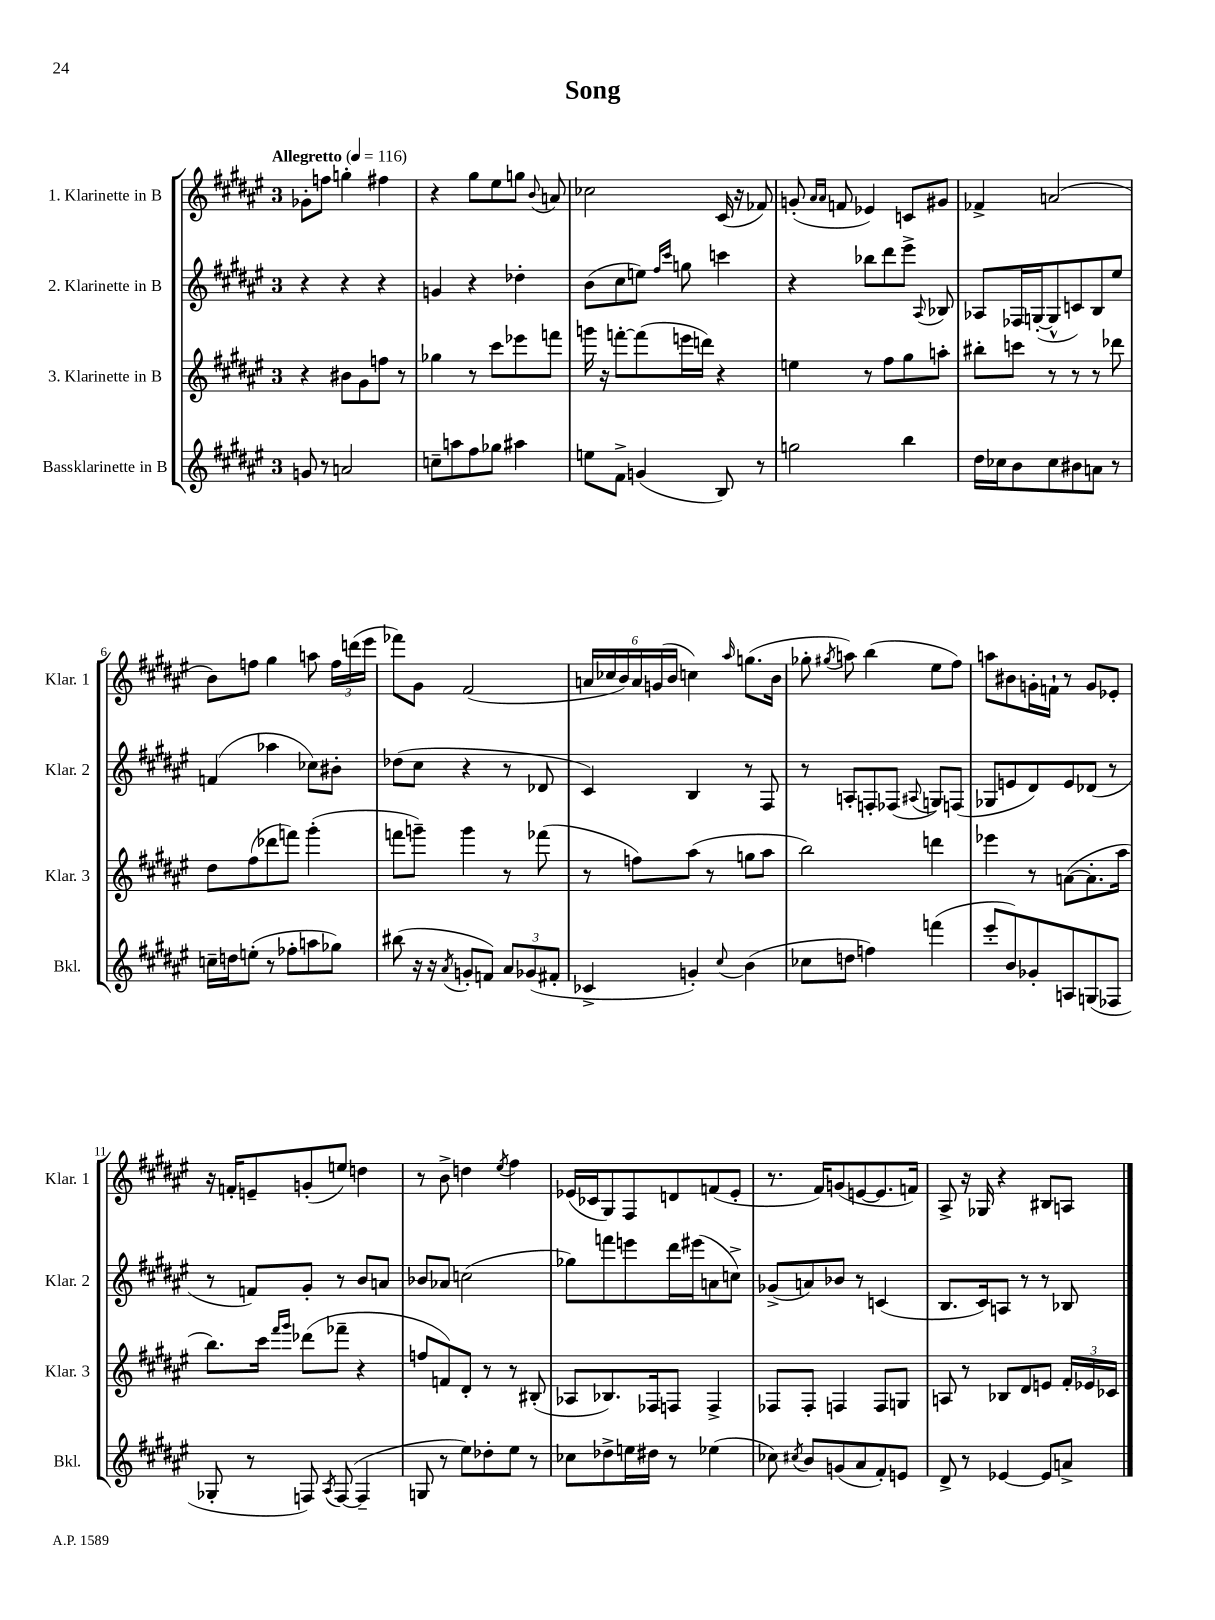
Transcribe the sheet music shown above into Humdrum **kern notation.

**kern	**kern	**kern	**kern
*staff4	*staff3	*staff2	*staff1
*clefG2	*clefG2	*clefG2	*clefG2
*k[f#c#g#d#a#e#]	*k[f#c#g#d#a#e#]	*k[f#c#g#d#a#e#]	*k[f#c#g#d#a#e#]
*M3/4	*M3/4	*M3/4	*M3/4
*MM116	*MM116	*MM116	*MM116
8g	4r	4r	8g-'
8r	.	.	8ff
2a	8b#	4r	4gg'
.	8g#	.	.
.	8ff	4r	4ff#
.	8r	.	.
=	=	=	=
8cc~	4gg-	4g	4r
8aa	.	.	.
8ff#	8r	4r	8gg#
8gg-	8ccc#	.	8ee#
4aa#	8eee-	4dd-'	8gg
.	.	.	8qqb
.	8fff	.	8a
=	=	=	=
8ee	16ggg	(8b	2cc-
.	16r	.	.
8f#^	[8fff'	8cc#	.
(4g	(8fff]	8ee)	.
.	.	16qqff#	.
.	.	16qqccc#	.
.	16eee	8gg	.
.	16ddd)	.	.
8B)	4r	4ccc	(16c#
.	.	.	16r
8r	.	.	8f-)
=	=	=	=
2gg	4ee	4r	(8g'
.	.	.	16qqa#
.	.	.	16qqa#
.	.	.	8f
.	8r	8bb-	4e-)
.	8ff#	8ddd#	.
4bb	8gg#	8eee#^	8c
.	.	8qqA#	.
.	8aa'	8B-	8g#
=	=	=	=
16dd#	8bb#'	8A-	4f-^
16cc-	.	.	.
8b	8ccc	16F-	.
.	.	([16G'	.
8cc-	8r	8G^^]	(2a
8b#	8r	8c)	.
8a	8r	8B	.
8r	8ddd-	8ee#	.
=	=	=	=
16cc~	8dd#	(4f	8b)
16dd	.	.	.
(8ee'	(8ff#	.	8ff
8r	8ddd-	4aa-	4gg#
8ff-'	8fff)	.	.
8aa	(4ggg#'	8cc-)	8aa
8gg-)	.	8b#'	24ff
.	.	.	(24ddd
.	.	.	24eee#
=	=	=	=
(8bb#	8fff	(8dd-	8fff-)
16r	8ggg~)	8cc#	8g#
16r	.	.	.
8qa#	.	.	.
8g'	4ggg	4r	(2f#
8f)	.	.	.
12a#	8r	8r	.
(12g-	.	.	.
.	(8fff-	8d-	.
12f#'	.	.	.
=	=	=	=
4c-^	8r	4c#)	24a
.	.	.	24cc-
.	.	.	24b)
.	8ff)	.	24a
.	.	.	(24g
.	.	.	24b
4g')	(8aa#	4B	4cc)
.	8r	.	.
8qqcc#	.	.	16qqaa#
(4b	8gg	8r	(8.gg
.	8aa#	8F#	.
.	.	.	16b
=	=	=	=
8cc-	2bb)	8r	8gg-'
.	.	.	8qgg#
8dd	.	8A'	8aa)
4ff)	.	8F'	(4bb
.	.	(8F-	.
.	.	8qqA#	.
(4fff	4ddd	8G)	8ee#
.	.	(8F	8ff#)
=	=	=	=
8eee#'	4eee-	8G-	8aa
8b)	.	8e	8b#
8g-'	8r	8d#)	16g'
.	.	.	16f`
8A	([8a	8e	8r
(8G	8.a']	(8d-	8g
8F-	.	8r	8e-'
.	16aa#	.	.
=	=	=	=
8G-'	8.bb)	8r	16r
.	.	.	16f'
8r	.	8f)	8e~
.	16ccc#	.	.
.	16qqfff#	.	.
.	16qqggg#	.	.
8F)	(8ddd-	8g#'	(8g'
8qA#	.	.	.
([8F	8fff-~	8r	8ee)
4F~]	4r	8b	4dd
.	.	8a	.
=	=	=	=
8G	8ff	8b-	8r
8r	8f)	8a-	8b^
8ee#)	8d#'	(2cc	4dd
8dd-'	8r	.	.
.	.	.	8qee#
8ee#	8r	.	4ff#
8r	(8B#'	.	.
=	=	=	=
8cc-	8A-	8gg-)	(16e-
.	.	.	16c-
8dd-^	8.B-)	8fff	8G#)
16ee	.	8eee	8F#
16dd#	16F-	.	.
8r	8F	16ddd#	8d
.	.	(16eee#	.
(4ee-	4F^	8a	(8f
.	.	8cc^)	8e-'
=	=	=	=
8cc-)	8F-	(8g-^	8.r
8qcc#	.	.	.
8b	8F-'	8a)	.
.	.	.	16f#)
(8g	4F	8b-	(8g
8a#	.	8r	[8e
8f#')	8F	(4c	8.e]
8e	8G	.	.
.	.	.	16f)
=	=	=	=
8d#^	8A	8.B	8A#^
8r	8r	.	16r
.	.	16c#)	16G-
[4e-	8B-	8A	4r
.	8d#	8r	.
8e-]	8e	8r	8B#
8a^	24f#'	8B-	8A
.	24e-	.	.
.	24c-	.	.
==	==	==	==
*-	*-	*-	*-
